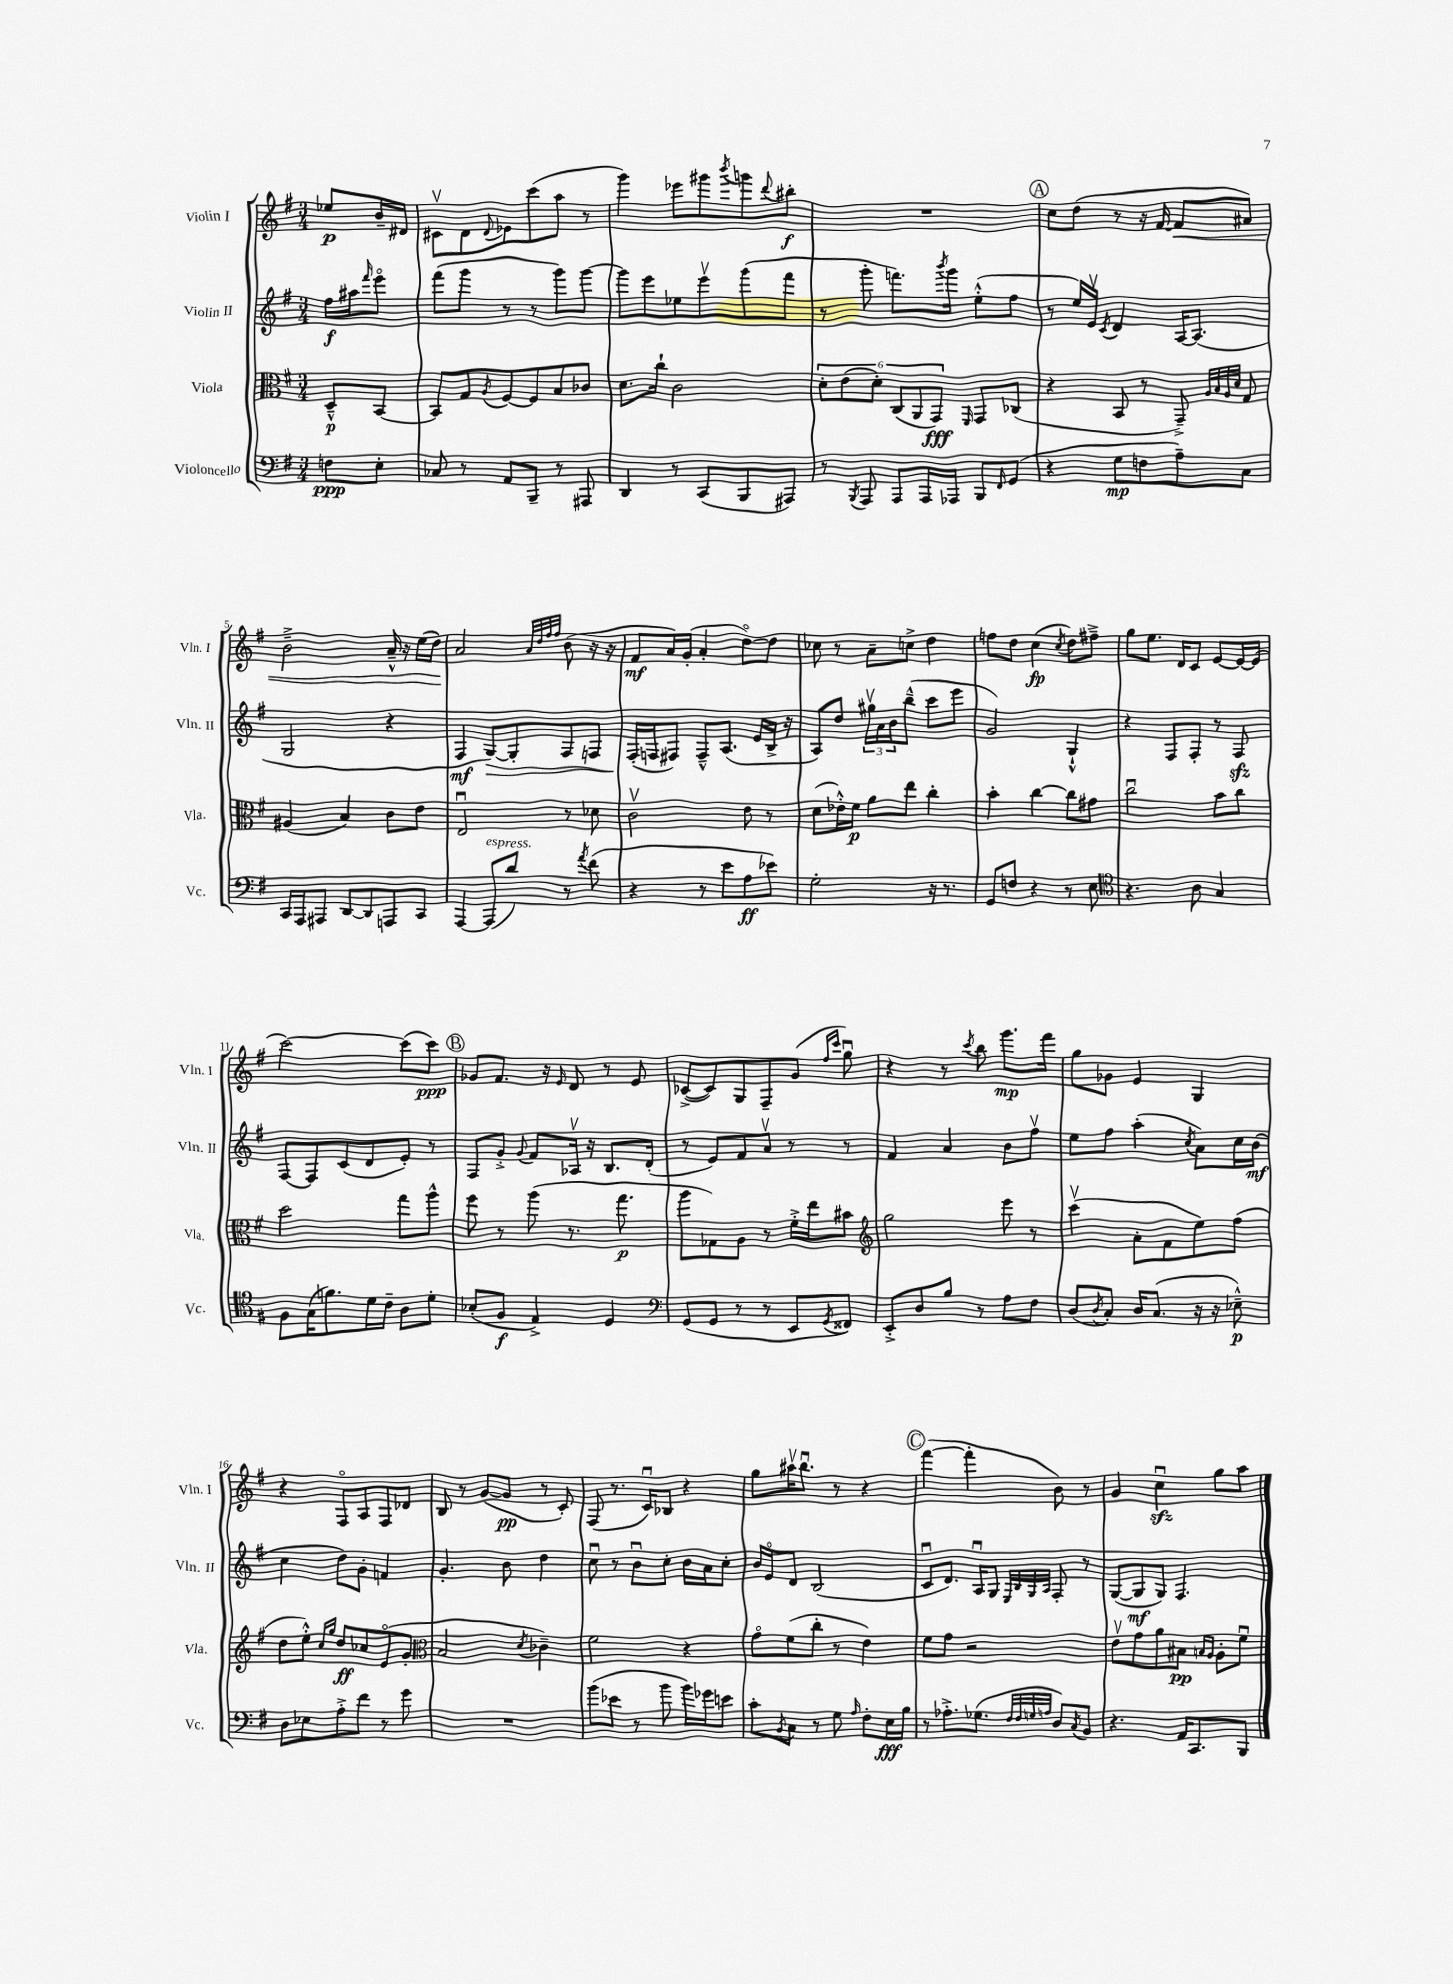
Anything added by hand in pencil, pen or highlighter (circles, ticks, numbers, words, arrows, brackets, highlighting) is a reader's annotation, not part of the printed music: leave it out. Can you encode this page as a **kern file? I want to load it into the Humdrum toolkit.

**kern	**dynam	**kern	**dynam	**kern	**dynam	**kern	**dynam
*part4	*part4	*part3	*part3	*part2	*part2	*part1	*part1
*staff4	*staff4	*staff3	*staff3	*staff2	*staff2	*staff1	*staff1
*I"Violoncello	*	*I"Viola	*	*I"Violin II	*	*I"Violin I	*
*I'Vc.	*	*I'Vla.	*	*I'Vln. II	*	*I'Vln. I	*
*clefF4	*	*clefC3	*	*clefG2	*	*clefG2	*
*k[f#]	*	*k[f#]	*	*k[f#]	*	*k[f#]	*
*M3/4	*	*M3/4	*	*M3/4	*	*M3/4	*
=	=	=	=	=	=	=	=
8Fn\L	ppp	8D~^^/L	p	16ff#\LL	f	8ee-X/L	p
.	.	.	.	16aa#X\J	.	.	.
.	.	.	.	16qqfff#/	.	.	.
8E'\J	.	[8BB/J	.	8eee\J	.	16b~/L	.
.	.	.	.	.	.	16d#X/JJ	.
=1	=1	=1	=1	=1	=1	=1	=1
8C-X/	.	8BB/L]	.	(8fff#\L	.	8c#Xv\L	.
8r	.	8G/	.	8ggg\J	.	8d\	.
.	.	8qA/	.	.	.	8qqd/	.
8AA/L	.	[8F#/	.	8r	.	8e-X\	.
8BBB~/J	.	8F#/]	.	8r	.	(8ccc\	.
8r	.	8B/	.	8ggg\L)	.	8aa\J	.
8AAA#X/	.	8c-X/J	.	[8ggg\J	.	8r	.
=2	=2	=2	=2	=2	=2	=2	=2
4DD/	.	8.d\L	.	8ggg\L]	.	4ggg\)	.
.	.	.	.	8eee\	.	.	.
.	.	16cc`\Jk	.	.	.	.	.
8r	.	2c\	.	8ee-X\	.	8eee-X\L	.
(8CC/L	.	.	.	8eeev\	.	8ggg#X\	.
.	.	.	.	.	.	8qbbb/	.
8BBB/	.	.	.	(8ggg\	.	8gggn\	.
.	.	.	.	.	.	8qqddd/	.
8AAA#X/J)	.	.	.	8fff#\J	.	8bb#X'\J	f
=3	=3	=3	=3	=3	=3	=3	=3
8r	.	12d'\L	.	8r	.	2.r	.
.	.	(12e\	.	.	.	.	.
8qBBB/	.	.	.	.	.	.	.
8AAA/	.	.	.	8ggg'\	.	.	.
.	.	12d'\J)	.	.	.	.	.
8AAA/L	.	(12C/L	.	8.fffn\L)	.	.	.
.	.	12AA/	.	.	.	.	.
16AAA/L	.	.	.	.	.	.	.
.	.	12GG/J)	fff	.	.	.	.
.	.	.	.	8qbbb/	.	.	.
16AAA-X/JJ	.	.	.	16ggg\Jk	.	.	.
.	.	16qqFF#/	.	.	.	.	.
8BBB/L	.	8GG/L	.	(8ee'^^\L	.	.	.
16qqFF#/	.	.	.	.	.	.	.
(8GG/J	.	(8C-X/J	.	8ff#\J	.	.	.
!!LO:REH:place=s1:t=A
=4	=4	=4	=4	=4	=4	=4	=4
4r	.	4r	.	8r	.	8cc\L	.
.	.	.	.	16ee/LL)	.	(8dd\J	.
.	.	.	.	16ev/JJ	.	.	.
.	.	.	.	8qc/	.	.	.
8G\L	mp	8BB/	.	4d/	.	8r	.
8Fn\	.	8r	.	.	.	16r	.
.	.	.	.	.	.	[16f#/	.
!	!	!	!	!	!	!	!LO:HP:b
8A~\)	.	8GG~^/)	.	[16A/KL	.	8f#/L]	<
.	.	.	.	(8.A/J]	.	.	.
.	.	32qqA/LLL	.	.	.	.	.
.	.	32qqB/	.	.	.	.	.
.	.	32qqA/	.	.	.	.	.
.	.	32qqd/JJJ	.	.	.	.	.
8C\J	.	8G/	.	.	.	8a#X/J)	.
!!LO:LB:g=z
=5	=5	=5	=5	=5	=5	=5	=5
16CC/LL	.	(4A#X/	.	2G/	.	2b~^\	.
16AAA/J	.	.	.	.	.	.	.
8AAA#X/J	.	.	.	.	.	.	.
[8DD/L	.	4B/)	.	.	.	.	.
8DD/]	.	.	.	.	.	.	.
8AAAn/	.	8c\L	.	4r	.	16a~^^/	.
.	.	.	.	.	.	16r	.
8CC/J	.	8e\J	.	.	.	(16ee\LL	.
.	.	.	.	.	.	16dd\JJ)	.
.	.	.	.	.	.	.	[
=6	=6	=6	=6	=6	=6	=6	=6
[4AAA/	.	2Eu/	.	4F#/	mf	2a/	.
!LO:TX:a:i:t=espress.	!	!	!	!	!	!	!
!	!	!	!	!	!LO:HP:b	!	!
(8AAA/L]	.	.	.	[8G/L)	>	.	.
8d/J)	.	.	.	8G'/]	.	.	.
.	.	.	.	.	.	32qqa/LLL	.
.	.	.	.	.	.	32qqdd/	.
.	.	.	.	.	.	32qqff#/	.
.	.	.	.	.	.	32qqff#/JJJ	.
8r	.	8r	.	8F#/	.	(8b\	.
8qa/	.	.	.	.	.	.	.
(8f#\	.	8d-X\	.	8Fn/J	.	16r	.
.	.	.	.	.	.	16r	.
=7	=7	=7	=7	=7	=7	=7	=7
4r	.	2cv\	.	(16F#'/LL	.	8f#/L	mf
.	.	.	.	16Fn/J	]	.	.
.	.	.	.	8F#X/J)	.	16a/L)	.
.	.	.	.	.	.	(16g'/JJ	.
8r	.	.	.	8F#~^^/L	.	4a'/	.
8e\L	.	.	.	(8.A/J	.	.	.
8A\	ff	8e\	.	.	.	[8dd\L)	.
.	.	.	.	16e/LL	.	.	.
8e-X\J)	.	8r	.	16B^/JJ	.	8dd\J]	.
.	.	.	.	16r	.	.	.
=8	=8	=8	=8	=8	=8	=8	=8
2G'\	.	(8d\L	.	8A/L)	.	8cc-X\	.
.	.	16e-X'^^\L)	.	8dd/J	.	8r	.
.	.	16f#\JJ	p	.	.	.	.
.	.	8a\L	.	24gg#Xv\LL	.	8a~\L	.
.	.	.	.	24a\	.	.	.
.	.	.	.	24b\J	.	.	.
.	.	8ee\J	.	(8bb~^^\J	.	8ccn^\J	.
16r	.	4cc'\	.	8ccc\L	.	4dd\	.
8.r	.	.	.	.	.	.	.
.	.	.	.	8eee\J	.	.	.
=9	=9	=9	=9	=9	=9	=9	=9
8GG/L	.	4b'\	.	2g/)	.	8ffn\L	.
8Fn/J	.	.	.	.	.	8dd\J	.
4r	.	[4cc\	.	.	.	(4cc\	fp
.	.	.	.	.	.	8qcc/	.
8r	.	8cc\L]	.	4G`^^/	.	8dd\L)	.
8E\	.	8g#X\J	.	.	.	8ff#X~^\J	.
=10	=10	=10	=10	=10	=10	=10	=10
*clefC4	*	*	*	*	*	*	*
4.r	.	2ccu\	.	4r	.	8gg\L	.
.	.	.	.	.	.	8.ee\J	.
.	.	.	.	8F#/L	.	.	.
.	.	.	.	.	.	16d/KL	.
8A\	.	.	.	8F#'/J	.	8c/J	.
4G/	.	8b\L	.	8r	.	[8e/L	.
.	.	8cc\J	.	8F#zz/	.	16e/L_	.
.	.	.	.	.	.	(16e/JJ]	.
!!LO:LB:g=z
=11	=11	=11	=11	=11	=11	=11	=11
8F#\L	.	2dd\	.	[8F#/L	.	[2ccc\)	.
(16G\K	.	.	.	8F#/]	.	.	.
8.fn\)	.	.	.	.	.	.	.
.	.	.	.	(8c/	.	.	.
16d\L	.	.	.	8d/	.	.	.
16c~\JJ	.	.	.	.	.	.	.
8A\L	.	8gg\L	.	8e'/J)	.	(8ccc\L]	.
8d'\J	.	8aa^^\J	.	8r	.	8ccc\J)	ppp
!!LO:REH:place=s1:t=B
=12	=12	=12	=12	=12	=12	=12	=12
(8B-X'/L	.	8ff#\	.	8F#/L	.	8g-X/L	.
8F#/J	f	8r	.	8g'^/J	.	8.f#/J	.
.	.	.	.	8qqg/	.	.	.
4E^/)	.	(8aa\	.	8f#/L	.	.	.
.	.	.	.	.	.	16r	.
.	.	.	.	.	.	16qqe/	.
.	.	8.r	.	16A-Xv/Jk	.	8d/	.
.	.	.	.	16r	.	.	.
4D/	.	.	.	8.B/L	.	8r	.
.	.	8.gg\	p	.	.	.	.
.	.	.	.	.	.	8e/	.
.	.	.	.	(16d'/Jk	.	.	.
=13	=13	=13	=13	=13	=13	=13	=13
*clefF4	*	*	*	*	*	*	*
(8GG/L	.	8aa\L	.	8r	.	([8c-X^/L	.
8GG/J	.	8G-X\)	.	8e/L)	.	8c-/])	.
8r	.	8A\J	.	8f#/	.	8G/	.
8r	.	8r	.	8av/J	.	8F#~/	.
8EE/L	.	16f#'^\LL	.	8r	.	(8g/J	.
.	.	16ee\J	.	.	.	.	.
.	.	.	.	.	.	16qqff#/LL	.
8qGG/	.	.	.	.	.	16qqccc/JJ	.
8FF##X/J)	.	8b#X\J	.	8r	.	8ggu\)	.
=14	=14	=14	=14	=14	=14	=14	=14
*	*	*clefG2	*	*	*	*	*
8EE'^/L	.	2gg\	.	4f#/	.	4r	.
8D/	.	.	.	.	.	.	.
8B/J	.	.	.	4a/	.	8r	.
.	.	.	.	.	.	8qccc/	.
8r	.	.	.	.	.	8bb\	.
8A\L	.	8eee\	.	8b\L	.	8.ggg\L	mp
8F#\J	.	8r	.	8ff#v\J	.	.	.
.	.	.	.	.	.	16fff#\Jk	.
=15	=15	=15	=15	=15	=15	=15	=15
(8D/L	.	(4cccv\	.	8ee\L	.	8gg\L	.
8qD/	.	.	.	.	.	.	.
8C'/J)	.	.	.	8ff#\J	.	8g-X\J	.
16D/KL	.	8a'\L	.	(4aa'\	.	4e/	.
(8.C/J	.	.	.	.	.	.	.
.	.	8f#\	.	.	.	.	.
.	.	.	.	8qcc/	.	.	.
16r	.	8ee\)	.	8a\L)	.	4G/	.
16r	.	.	.	.	.	.	.
8E-X~^^\)	p	(8ff#\J	.	16cc\L	.	.	.
.	.	.	.	(16b\JJ	mf	.	.
!!LO:LB:g=z
=16	=16	=16	=16	=16	=16	=16	=16
8D\L	.	8dd\L	.	4cc\	.	4r	.
8E-X\	.	8ee'^^\J)	.	.	.	.	.
.	.	16qqcc/LL	.	.	.	.	.
.	.	16qqgg/JJ	.	.	.	.	.
8A'^\	.	8dd/L	ff	8dd\L)	.	8F#/L	.
8f#\J	.	8cc-X/	.	8g'\J	.	8A/	.
8r	.	(8e/	.	4fn/	.	8F#/	.
8g\	.	8g'/J	.	.	.	8d-X/J	.
=17	=17	=17	=17	=17	=17	=17	=17
*	*	*clefC3	*	*	*	*	*
2.r	.	2B/	.	4.g'/	.	8B/	.
.	.	.	.	.	.	8r	.
.	.	.	.	.	.	([8g/L	.
.	.	.	.	8b\	.	8g/J]	pp
.	.	8qd/	.	.	.	.	.
.	.	4c-X~\)	.	4dd\	.	8r	.
.	.	.	.	.	.	8c'/)	.
=18	=18	=18	=18	=18	=18	=18	=18
(8b\L	.	2f#\	.	8ccu\	.	(8F#/	.
8e-X\J	.	.	.	8r	.	8.r	.
8r	.	.	.	8bu\L	.	.	.
.	.	.	.	.	.	16cu/KL)	.
8b\	.	.	.	8cc'\J	.	8B-X/J	.
16b\LL)	.	4r	.	16b\LL	.	4r	.
16g-X\J	.	.	.	16a\J	.	.	.
8en\J	.	.	.	8cc'\J	.	.	.
=19	=19	=19	=19	=19	=19	=19	=19
8c'\L	.	8g\L	.	16b/LL	.	8gg\L	.
.	.	.	.	16e/J	.	.	.
8qBB/	.	.	.	.	.	.	.
8C\J	.	(8f#\	.	8d/J	.	16aa#Xv\K	.
.	.	.	.	.	.	8.bbu\J	.
8r	.	8cc'\J	.	(2B/	.	.	.
8G\	.	8r	.	.	.	8r	.
16qqA/	.	.	.	.	.	.	.
8F#'\L	.	4e\)	.	.	.	4r	.
16E\L	fff	.	.	.	.	.	.
16B\JJ	.	.	.	.	.	.	.
!!LO:REH:place=s1:t=C
=20	=20	=20	=20	=20	=20	=20	=20
8r	.	8f#\L	.	8cu/L	.	([4fff#\	.
8.A-X'^\L	.	8g\J	.	8.d/J)	.	.	.
.	.	2r	.	.	.	4fff#'\]	.
(8.G-X\J	.	.	.	16Au/KL	.	.	.
.	.	.	.	8G/J	.	.	.
32qqF#/LLL	.	.	.	32qqE/LLL	.	.	.
32qqF#/	.	.	.	32qqB/	.	.	.
32qqGn/	.	.	.	32qqG/	.	.	.
32qqAn/JJJ	.	.	.	32qqA/JJJ	.	.	.
8D/L)	.	.	.	8F#'/	.	8b\)	.
8qC/	.	.	.	.	.	.	.
8BB/J	.	.	.	8r	.	8r	.
=21	=21	=21	=21	=21	=21	=21	=21
4.r	.	8ev\L	.	([8G/L	.	4g/	.
.	.	8g\	.	8G/]	mf	.	.
.	.	8a\	.	8G/J)	.	4cczzu\	.
16AA/KL	.	8B#X\J	pp	4.F#/	.	.	.
8.CC/	.	.	.	.	.	.	.
.	.	16qqBn/LL	.	.	.	.	.
.	.	16qqA/JJ	.	.	.	.	.
.	.	8A'\L	.	.	.	8gg\L	.
8BBB/J	.	8f#u\J	.	.	.	8aa\J	.
==	==	==	==	==	==	==	==
*-	*-	*-	*-	*-	*-	*-	*-
